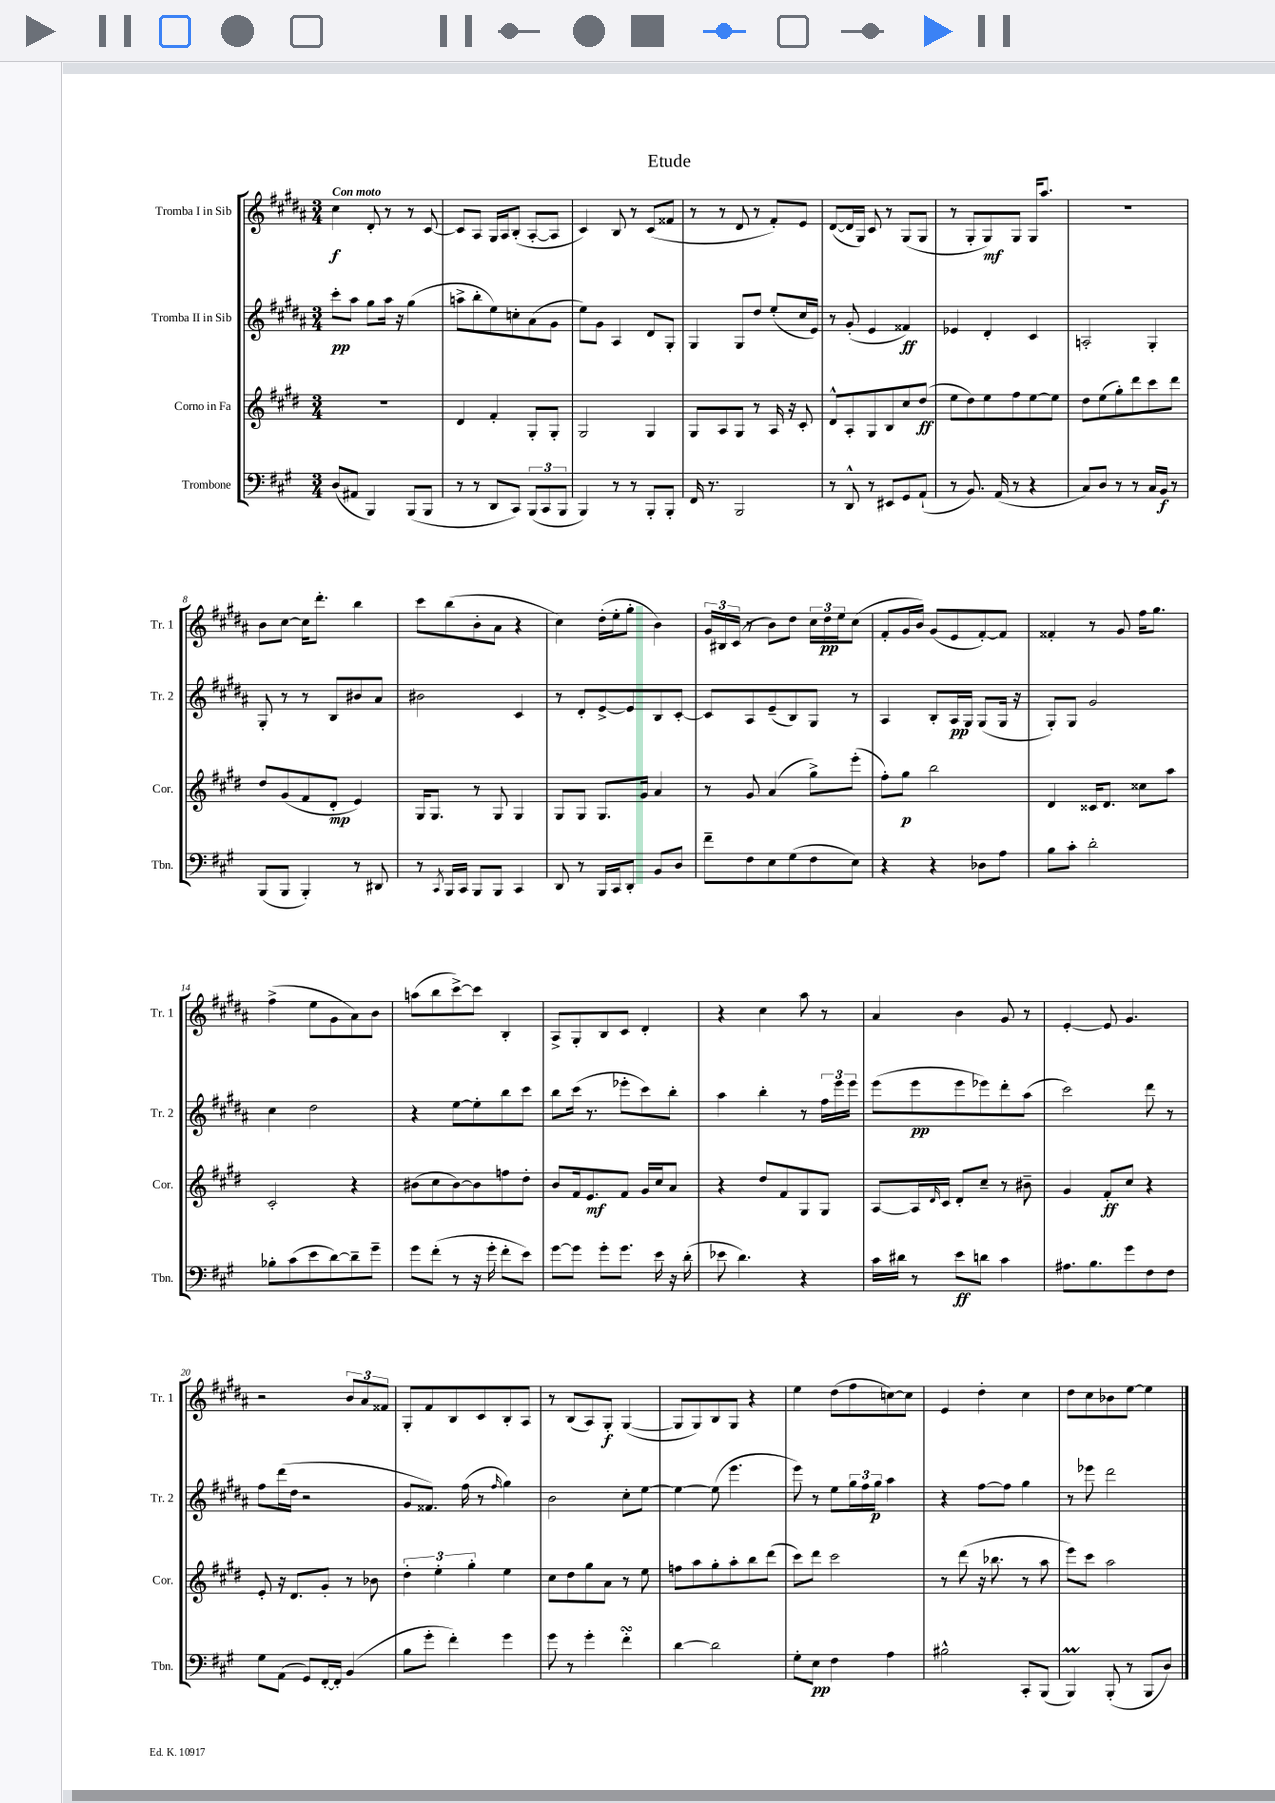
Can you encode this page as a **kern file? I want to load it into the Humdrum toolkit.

**kern	**kern	**kern	**kern
*staff4	*staff3	*staff2	*staff1
*clefF4	*clefG2	*clefG2	*clefG2
*k[f#c#g#]	*k[f#c#g#d#]	*k[f#c#g#d#a#]	*k[f#c#g#d#a#]
*M3/4	*M3/4	*M3/4	*M3/4
(8D	2.r	8ccc#'	4cc#
8AA#	.	8aa#	.
4BBB)	.	8gg#	8d#'
.	.	16aa#	8r
.	.	16r	.
(8BBB	.	(4gg#	8r
8BBB	.	.	[8c#
=	=	=	=
8r	4d#	8aa^	8c#]
8r	.	8bb'	8A#
8DD	4f#'	8ee)	16G#
.	.	.	16A#
8CC#)	.	8cc'	(8B'
(12BBB	8G#'	(8a#	[8A#'
12CC#	.	.	.
.	8G#'	8g#	8A#]
12BBB	.	.	.
=	=	=	=
4BBB)	2G#	8ee)	4c#)
.	.	8g#	.
8r	.	4A#	8B
8r	.	.	8r
8BBB'	4G#	8d#	(8c#
8BBB'	.	8G#'	8f##
=	=	=	=
16FF#	8G#	4G#	8r
8.r	.	.	.
.	8A	.	8r
2BBB	8G#	8G#	8d#
.	8r	8dd#	8r
.	16A	(8ee'	8f#')
.	16r	.	.
.	8c#'	16cc#	8e
.	.	16e)	.
=	=	=	=
8r	8d#^^	8r	([8d#
8DD^^	8A'	(8g#'	16d#]
.	.	.	16G#)
8r	8G#	4e	8c#
8EE#	8B	.	8r
8GG#	8cc#	4f##)	(8G#
(8AA`	(8dd#	.	8G#
=	=	=	=
8r	8ee	4e-	8r
8.BB)	8dd#)	.	8G#'
.	8ee	4d#'	8G#)
(16AA	.	.	.
8r	8ff#	.	8G#
4r	[8ee	4c#	16G#
.	.	.	8.aa#
.	8ee]	.	.
=	=	=	=
8C#)	8dd#	2A'	2.r
8D	(8ee	.	.
8r	8gg#')	.	.
8r	8ddd#	.	.
16C#	8ccc#	4G#'	.
16BB	.	.	.
8r	8ddd#	.	.
=	=	=	=
(8BBB	8dd#	8G#'	8b
8BBB	(8g#	8r	[8cc#
4BBB')	8f#	8r	16cc#]
.	.	.	8.ddd#'
.	8d#'	8B	.
8r	4e)	8b#	4bb
8DD#	.	8a#	.
=	=	=	=
8r	16G#	2b#	8ccc#
.	8.G#	.	.
8qCC#	.	.	.
16BBB	.	.	(8bb
16CC#	.	.	.
8BBB	8r	.	8b'
8BBB	8G#	.	8a#
4CC#	4G#	4c#	4r
=	=	=	=
8DD	8G#	8r	4cc#)
8r	8G#	8d#'	.
16BBB	8.G#	[8e^	(16dd#'
16CC#	.	.	16ee'
8DD'	.	8e]	8gg#'
.	16g#	.	.
8BB	4a	8B	4b)
8D	.	[8c#'	.
=	=	=	=
8f#~	8r	8c#]	24g#
.	.	.	24B#
.	.	.	(24c#
8F#	8g#	8A#	8r
8E	(4a	(8e~	8b)
(8G#	.	8B)	8dd#
8F#	8gg#^)	8G#	24cc#
.	.	.	24dd#
.	.	.	24ee
8E)	(8eee'	8r	(8cc#
=	=	=	=
4r	8ff#')	4A#	8f#'
.	8gg#	.	16g#
.	.	.	16b)
4r	2bb	8B'	(8g#
.	.	16A#	8e
.	.	16G#	.
8D-	.	(8G#	[8f#')
8A	.	16G#	8f#]
.	.	16r	.
=	=	=	=
8B	4d#	8G#')	4f##'
8c#'	.	8G#	.
2d'	16c##	2g#	8r
.	8.d#	.	.
.	.	.	8g#
.	8cc##	.	16ff#
.	.	.	8.gg#
.	8aa	.	.
=	=	=	=
8B-'	2c#'	4cc#	(4ff#^
(8c#	.	.	.
8e	.	2dd#	8ee
[8d)	.	.	8g#
8d~]	4r	.	8a#)
8g#~	.	.	8b
=	=	=	=
8g#	(8b#	4r	(8aa
(8f#'	8cc#	.	8bb
8r	[8b#)	[8ee	[8ccc#^)
16r	8b#]	8ee']	8ccc#]
16g#'	.	.	.
8f#'	8ff	8bb	4B'
8e)	8dd#'	8ccc#	.
=	=	=	=
[8g#	8b	8bb	8A#^
8g#]	16f#	(16ccc#	8G#'
.	8.e	8.r	.
8g#'	.	.	8B
8.g#	8f#	8eee-'	8c#
.	16g#	8ccc#)	4d#'
16e	16cc#	.	.
16r	8a	8bb'	.
(16d'	.	.	.
=	=	=	=
8e-	4r	4aa#	4r
4.d)	.	.	.
.	8dd#	4bb'	4cc#
.	8f#	.	.
4r	8G#	8r	8aa#
.	8G#	24ff#	8r
.	.	24eee	.
.	.	24eee	.
=	=	=	=
16c#	[8A	(8eee	4a#
16d#	.	.	.
8r	16A]	8eee	.
.	16qqd#	.	.
.	16c#	.	.
8e	8d#'	8eee	4b
8d	8cc#~	8eee-)	.
4c#	8r	8ddd#'	8g#
.	8b#~	(8aa#	8r
=	=	=	=
8.A#	4g#	2ccc#)	[4e'
8.B	.	.	.
.	8f#'	.	8e]
8g#	8cc#	.	4.g#
8F#	4r	8ddd#	.
8F#	.	8r	.
=	=	=	=
8G#	8e'	8ff#	2r
(8AA	16r	(16ddd#	.
.	8.d#	16dd#	.
8GG#)	.	2r	.
[16FF#'	8g#'	.	.
16FF#']	.	.	.
(4BB	8r	.	12b
.	.	.	12a#
.	8b-	.	.
.	.	.	12f##
=	=	=	=
8B	6dd#'	8g#	8G#'
8g#'	.	8.f##)	8f#
.	6ee'	.	.
4f#')	.	.	8B
.	.	(16ff#	.
.	6gg#'	.	.
.	.	8r	8c#
.	.	16qqff#	.
4g#	4ee	4gg#)	8B'
.	.	.	8A#
=	=	=	=
8g#	8cc#	2b	8r
8r	8dd#	.	(8B
4g#'	8gg#	.	8A#)
.	8a	.	8G#'
4f#'	8r	8cc#'	([4G#
.	8ee	[8ee	.
=	=	=	=
[4d	8ff	4ee_	8G#]
.	8aa	.	8G#)
2d]	8gg#'	(8ee]	8B
.	8aa'	4.eee	8G#
.	8bb	.	4r
.	(8ddd#	.	.
=	=	=	=
8G#'	8ccc#)	8eee)	4ee
8E	8ddd#	8r	.
4F#	2ccc#	8ee	(8dd#
.	.	24gg#	8ff#
.	.	24ff#	.
.	.	24gg#	.
4A	.	4aa#	[8cc)
.	.	.	8cc]
=	=	=	=
2B#^^	8r	4r	4e
.	(8ddd#	.	.
.	16r	[8ff#	4dd#'
.	8.bb-	.	.
.	.	8ff#]	.
8CC#'	8r	4gg#	4cc#
(8BBB	8aa	.	.
=	=	=	=
4BBB)	8eee)	8r	8dd#
.	8ccc#	8eee-	8cc#
(8BBB'	2aa	2ddd#	8b-
8r	.	.	[8ee
8BBB	.	.	4ee]
8D)	.	.	.
==	==	==	==
*-	*-	*-	*-
